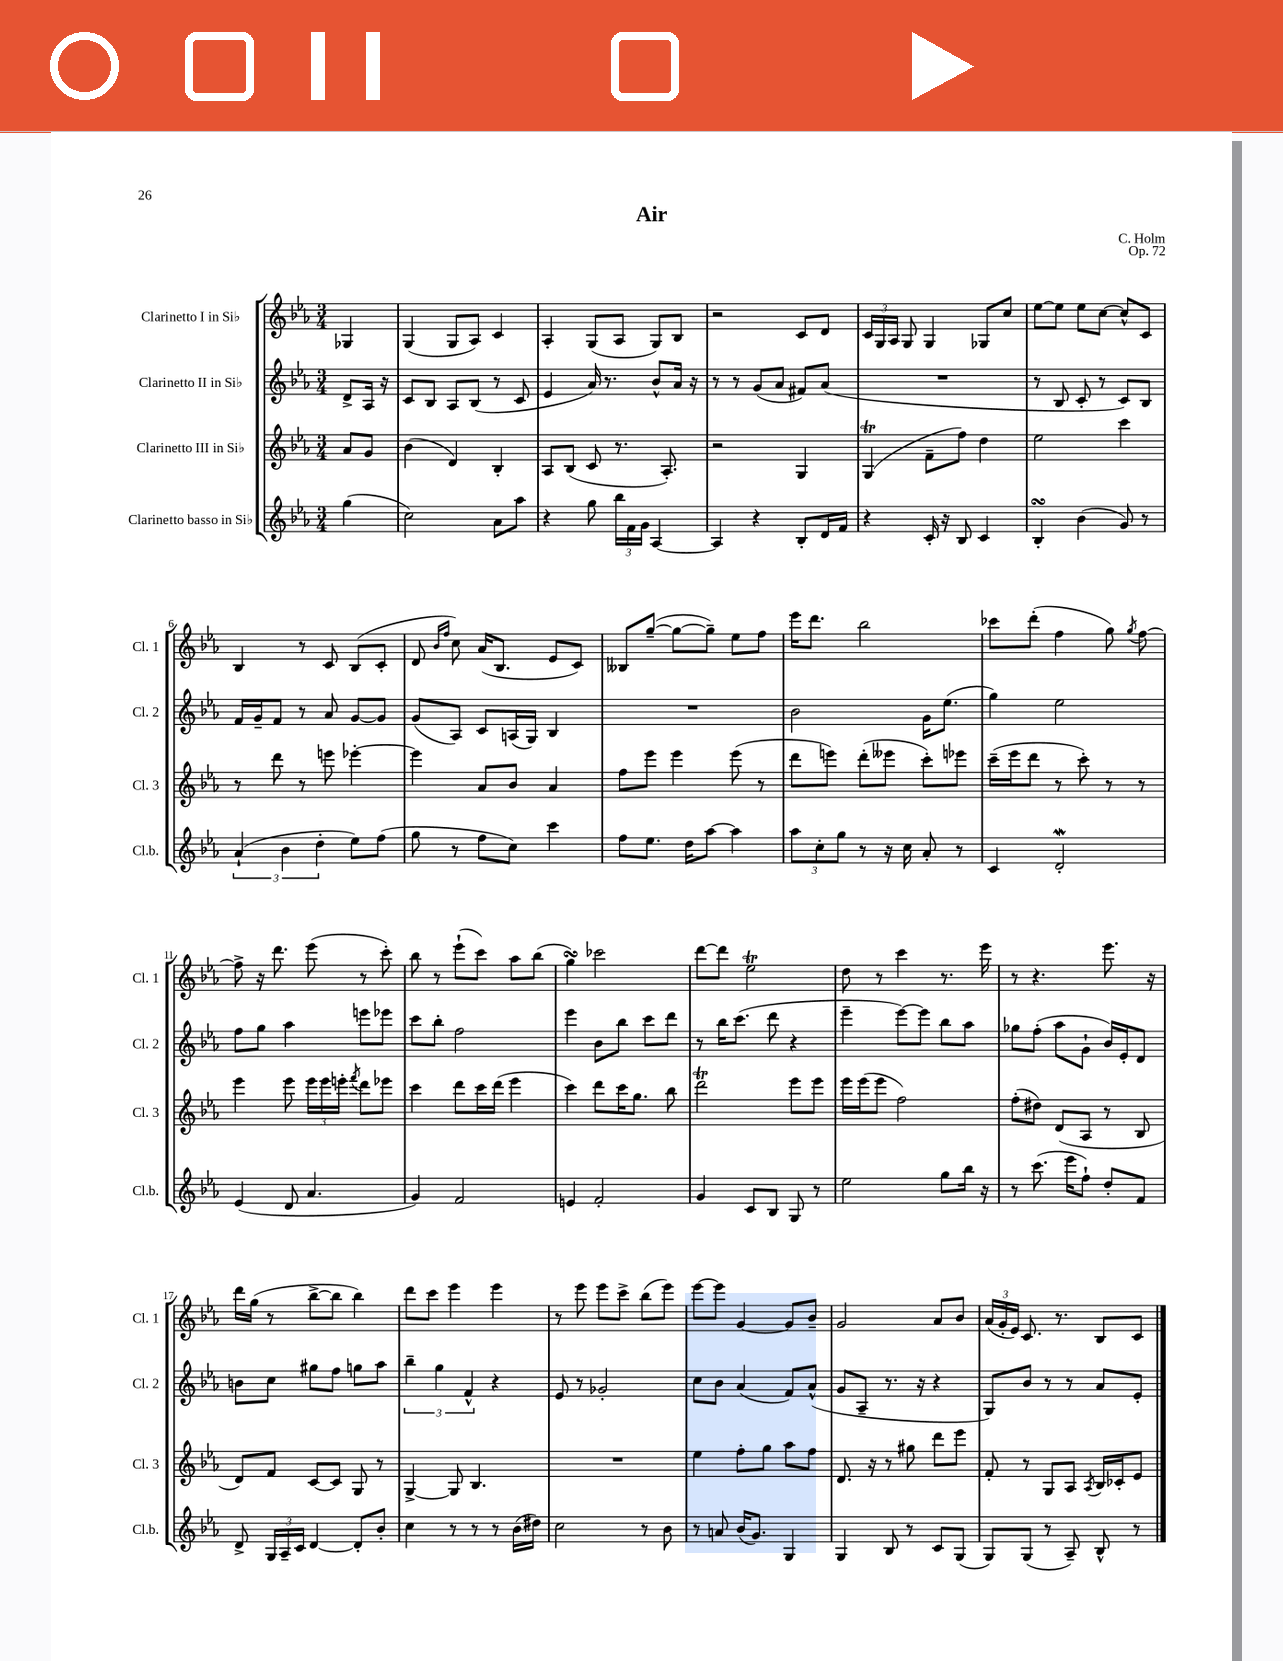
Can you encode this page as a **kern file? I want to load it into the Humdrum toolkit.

**kern	**kern	**kern	**kern
*part4	*part3	*part2	*part1
*staff4	*staff3	*staff2	*staff1
*I"Clarinetto basso in Si♭	*I"Clarinetto III in Si♭	*I"Clarinetto II in Si♭	*I"Clarinetto I in Si♭
*I'Cl.b.	*I'Cl. 3	*I'Cl. 2	*I'Cl. 1
*clefG2	*clefG2	*clefG2	*clefG2
*k[b-e-a-]	*k[b-e-a-]	*k[b-e-a-]	*k[b-e-a-]
*M3/4	*M3/4	*M3/4	*M3/4
=	=	=	=
(4gg\	8a-/L	8d^/L	4G-X/
.	8g/J	16A-/Jk	.
.	.	16r	.
=1	=1	=1	=1
2cc\)	(4b-\	8c/L	(4G/
.	.	8B-/J	.
.	4d/)	8A-/L	8G/L
.	.	(8B-/J	8A-/J)
8a-\L	4B-'/	8r	4c/
8aa-\J	.	8c/	.
=2	=2	=2	=2
4r	8A-/L	4e-/	4A-'/
.	(8B-/J	.	.
8gg\	8c/	16a-/)	(8G/L
.	.	8.r	.
24bb-\LL	8.r	.	8A-/J
24f\	.	.	.
24g\JJ	.	.	.
[4A-/	.	8b-^^/L	8G/L)
.	8.A-'/)	.	.
.	.	16a-/Jk	8B-/J
.	.	16r	.
=3	=3	=3	=3
4A-/]	2r	8r	2r
.	.	8r	.
4r	.	(8g/L	.
.	.	8a-/J	.
8B-'/L	4G/	8f#X/L)	8c/L
16d/L	.	(8a-/J	8d/J
16f/JJ	.	.	.
=4	=4	=4	=4
4r	(4Gt/	2.r	24c/LL
.	.	.	24G/
.	.	.	24A-/JJ
.	.	.	8G/
16c'/	8f~\L	.	4G/
16r	.	.	.
8B-/	8ff\J)	.	.
4c/	4dd\	.	8G-X/L
.	.	.	8cc/J
=5	=5	=5	=5
4B-sSSS'/	2ee-\	8r	[8ee-\L
.	.	8B-/	8ee-\J]
(4b-\	.	8c'/	8ee-\L
.	.	8r	[8cc\J
8g/)	4ccc\	8c/L)	8cc^^/L]
8r	.	8B-/J	8c/J
!!LO:LB:g=z
=6	=6	=6	=6
(6a-`/	8r	16f/LL	4B-/
.	.	16g~/J	.
.	8ddd\	8f/J	.
6b-\	.	.	.
.	8r	8r	8r
6dd'\	.	.	.
.	8eeen\	8a-/	8c/
8ee-\L)	[4eee-X'\	[8g/L	(8B-/L
(8ff\J	.	8g/J]	8c'/J
=7	=7	=7	=7
8gg\	4eee-\]	(8g/L	8d/
.	.	.	16qqb-/LL
.	.	.	16qqff/JJ
8r	.	8A-/J)	8cc\)
8ff\L	8a-/L	8c/L	(16a-/KL
.	.	.	8.B-/J
8cc\J)	8b-/J	(16An/L	.
.	.	16G/JJ)	.
4ccc\	4a-/	4B-/	8e-/L
.	.	.	8c/J)
=8	=8	=8	=8
8ff\L	8ff\L	2.r	8B--X/L
8.ee-\J	8eee-\J	.	([8gg~/J
.	4eee-\	.	8gg\L_
16dd\KL	.	.	.
[8aa-\J	.	.	8gg~\J])
4aa-\]	(8eee-\	.	8ee-\L
.	8r	.	8ff\J
=9	=9	=9	=9
12aa-\L	8ddd\L	2b-\	16eee-\KL
.	.	.	8.ddd\J
12cc'\	.	.	.
.	8eeen\J)	.	.
12gg\J	.	.	.
8r	(8ddd'\L	.	2bb-\
16r	8eee--X\J	.	.
16cc\	.	.	.
8a-'/	8ccc'\L)	16g\KL	.
.	.	(8.ee-\J	.
8r	8eee-X\J	.	.
=10	=10	=10	=10
4c/	(16ccc~\LL	4gg\)	8ccc-X\L
.	16eee-\J	.	.
.	8ddd\J	.	(8ddd'\J
2dW'/	8r	2ee-\	4ff\
.	8ccc'\)	.	.
.	8r	.	8gg\)
.	.	.	8qgg/
.	8r	.	[8ff\
!!LO:LB:g=z
=11	=11	=11	=11
(4e-/	4eee-\	8ff\L	8ff^\]
.	.	8gg\J	16r
.	.	.	8.ddd\
8d/	8eee-\	4aa-\	.
4.a-/	24eee-\LL	.	(8eee-\
.	24eee-\	.	.
.	24eeen'\JJ	.	.
.	8qfff/	.	.
.	8ddd\L	8eeen\L	8r
.	8eee-X\J	8eee-X\J	8ccc'\)
=12	=12	=12	=12
4g/)	4ccc\	8ccc\L	8bb-\
.	.	8bb-'\J	8r
2f/	8ddd\L	2ff\	(8eee-`\L
.	16ccc\L	.	8ccc\J)
.	(16ddd\JJ	.	.
.	4eee-\	.	8aa-\L
.	.	.	(8bb-\J
=13	=13	=13	=13
4en/	4ccc\)	4eee-\	4ggsSsS\)
2f'/	8ddd\L	8b-\L	2ccc-X\
.	16ccc\K	8bb-\J	.
.	8.gg\J	.	.
.	.	8ccc\L	.
.	8bb-\	8ddd\J	.
=14	=14	=14	=14
4g/	2dddt\	8r	[8ddd\L
.	.	16bb-\KL	8ddd\J]
.	.	(8.ccc\J	.
8c/L	.	.	2ee-T\
8B-/J	.	8ddd\	.
8G/	8eee-\L	4r	.
8r	8eee-\J	.	.
=15	=15	=15	=15
2ee-\	16eee-\LL	4eee-~\	8dd\
.	(16eee-\J	.	.
.	8eee-\J	.	8r
.	2ff\)	[8eee-\L)	4ccc\
.	.	8eee-\J]	.
8gg\L	.	8bb-\L	8.r
16bb-\Jk	.	8aa-\J	.
16r	.	.	16eee-\
=16	=16	=16	=16
8r	(8ff'\L	8gg-X\L	8r
(8.ccc\	8dd#X\J)	(8ff'\J	4.r
.	(8d/L	8aa-\L	.
16eee-\KL	.	.	.
8ff`\J)	8A-/J	8g`\J	.
8dd'/L	8r	16b-/LL)	8.eee-\
.	.	16e-'/J	.
8f/J	8B-/	8d/J	.
.	.	.	16r
!!LO:LB:g=z
=17	=17	=17	=17
8d^/	8d/L)	8bn\L	16ddd\LL
.	.	.	(16gg\JJ
24G/LL	8f/J	8cc\J	8r
24A-~/	.	.	.
24c/JJ	.	.	.
[4d/	[8c/L	8gg#X\L	[8bb-^\L
.	8c/J]	8ff\J	8bb-\J]
8d'/L]	8G/	8ggn\L	4bb-\)
8b-'/J	8r	8aa-\J	.
=18	=18	=18	=18
4cc\	[4G^/	6bb-~\	8ddd\L
.	.	.	8ccc\J
.	.	6gg\	.
8r	8G/]	.	4eee-\
.	.	6f^^/	.
8r	4.B-/	.	.
8r	.	4r	4eee-\
(16b-\LL	.	.	.
16dd#X\JJ)	.	.	.
=19	=19	=19	=19
2cc\	2.r	8e-/	8r
.	.	8r	8eee-\
.	.	2g-X'/	8eee-\L
.	.	.	8ccc^\J
8r	.	.	(8bb-\L
8b-\	.	.	8eee-\J)
=20	=20	=20	=20
8r	4ee-\	8cc\L	[8eee-\L
8an/	.	8b-\J	8eee-\J]
(16b-/KL	8ff'\L	(4a-/	[4g/
8.g/J)	.	.	.
.	8gg\J	.	.
4G/	8aa-\L	8f/L)	8g/L]
.	8ff\J	(8a-^^/J	8b-~/J
=21	=21	=21	=21
4G/	8.d/	8g/L	2g/
.	.	8A-~/J	.
.	16r	.	.
8B-/	8r	8.r	.
8r	8gg#X\	.	.
.	.	16r	.
8c/L	8ddd\L	4r	8a-/L
(8G/J	8eee-\J	.	8b-/J
=22	=22	=22	=22
8G/L)	8f'/	8G/L)	(24a-/LL
.	.	.	24g'/
.	.	.	24e-/JJ)
(8G/J	8r	8b-/J	8.c/
8r	8G/L	8r	.
.	.	.	8.r
8A-~/)	8A-/J	8r	.
.	8qA-/	.	.
8B-^^/	16B-/LL	8a-/L	8B-/L
.	16c-X'/J	.	.
8r	8e-/J	8e-'/J	8c/J
==	==	==	==
*-	*-	*-	*-
